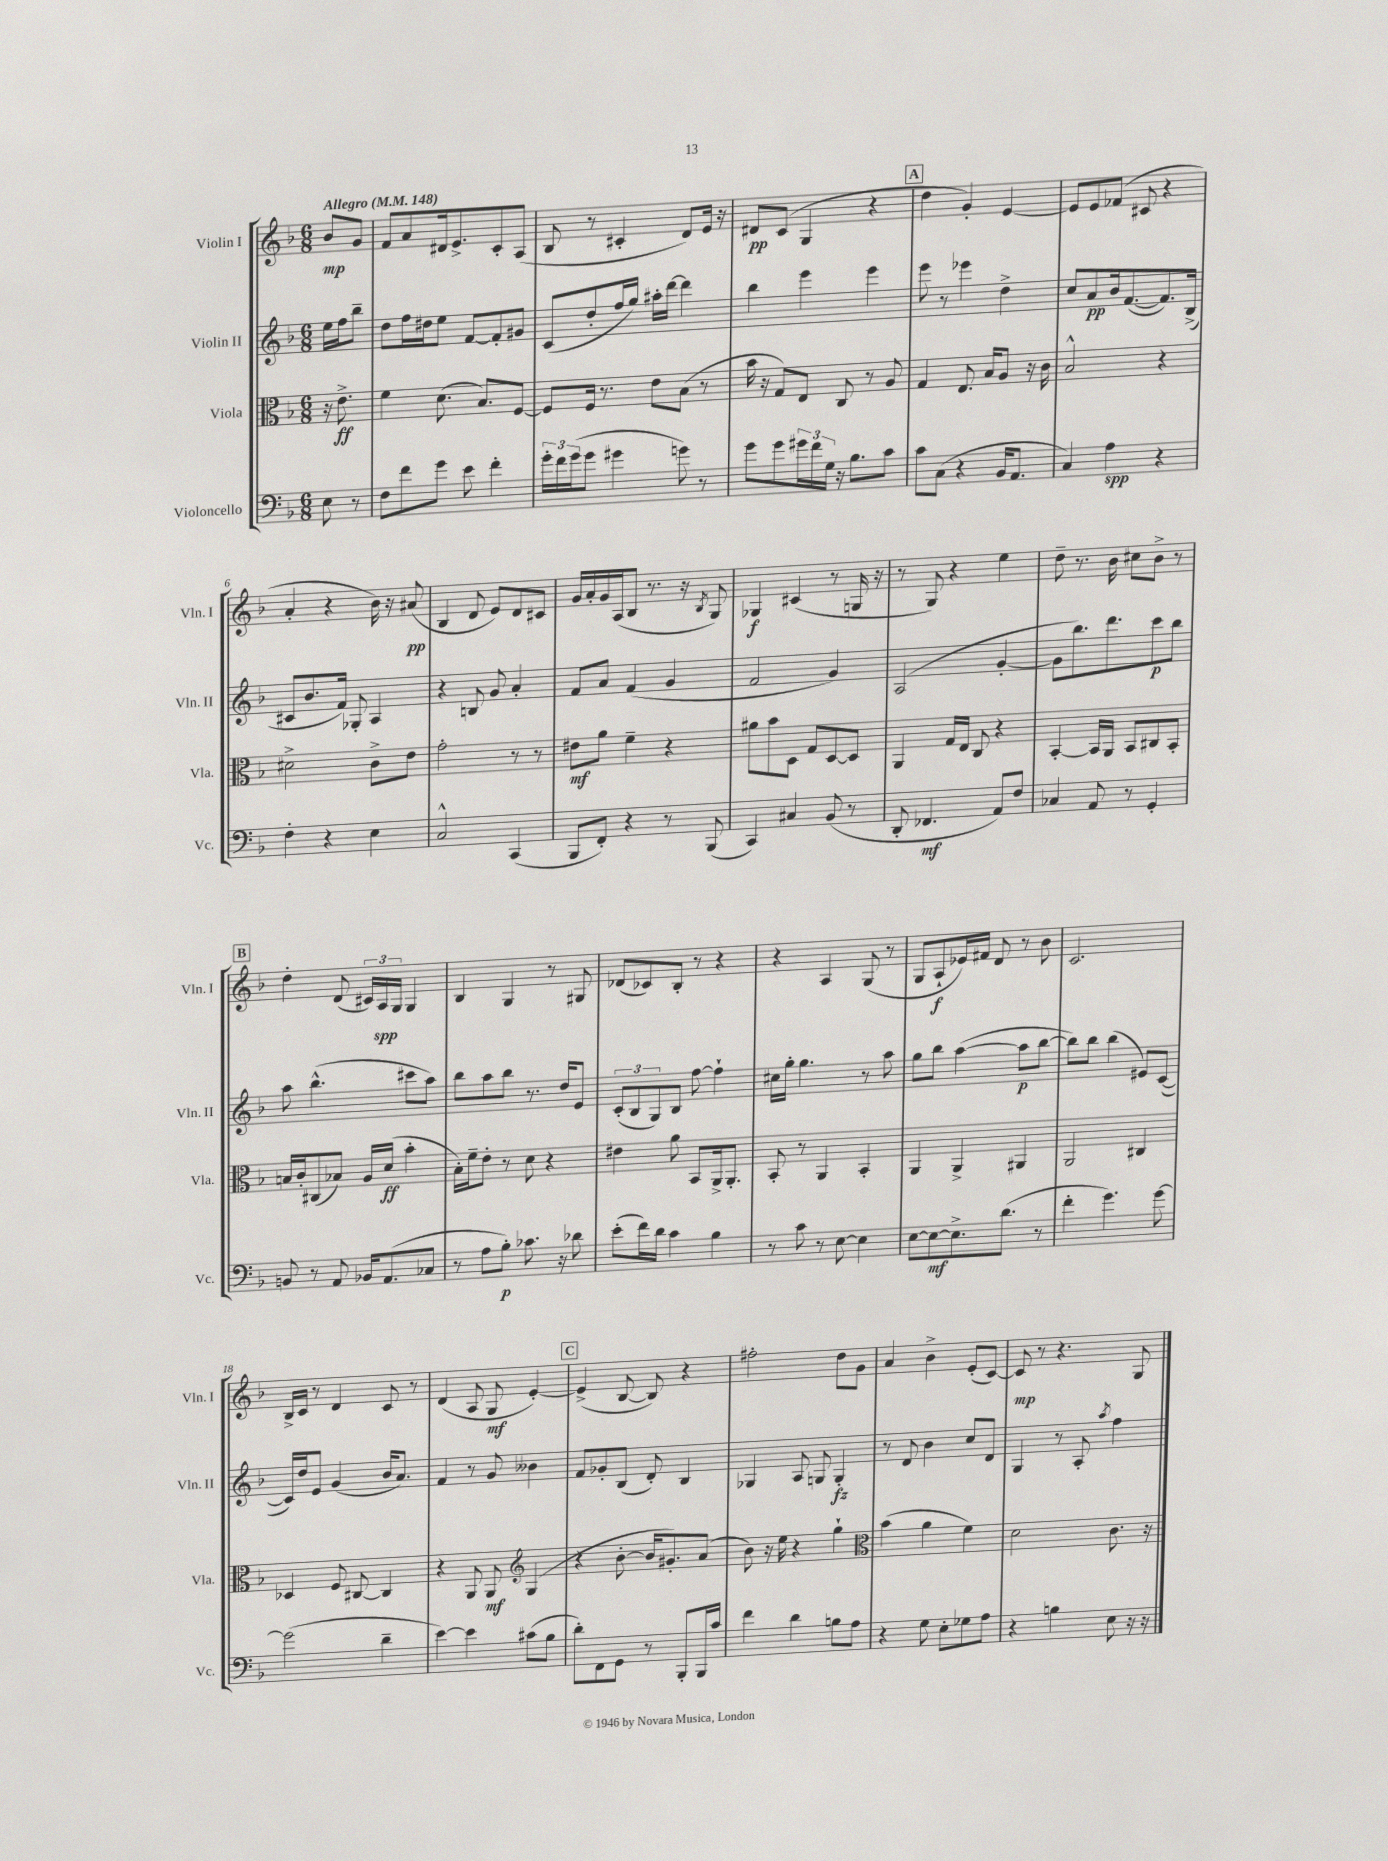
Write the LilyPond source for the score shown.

<<
\new StaffGroup <<
\new Staff = "s0" \with { instrumentName = "Violin I" shortInstrumentName = "Vln. I" } {
    \clef treble \key f \major \numericTimeSignature \time 6/8 \partial 4 \tempo "Allegro" 4 = 148
    bes'8\mp g'8 |
    f'8 a'8 dis'16 e'8.-> c'8-. a8( |
    bes8 r8 cis'4-. d'8) e'16 r16 |
    dis'8\pp c'8( g4 r4 |
    \mark \markup { \box "A" } d''4 g'4-.) e'4~ |
    e'8 e'8 fes'8( cis'8 r4 |
    a'4-. r4 bes'16) r16 ais'8\pp( |
    bes4 d'8 e'8) d'8 cis'8 |
    g'16 a'16-. g'16 a16( bes8 r8. r16 \acciaccatura { bes8 } g8) |
    ges4\f cis'4( r8 g16 r16 |
    r8 g8) r4 e''4 |
    d''8-- r8. bes'16 cis''8 bes'8-> r8 |
    \mark \markup { \box "B" } d''4-. d'8( \tuplet 3/2 { cis'16) a16\spp g16 } g4 |
    bes4 g4 r8 gis8 |
    des'8( ces'8) bes8-. r8 r4 |
    r4 a4 g8( r8 |
    g8 a8-!\f ees'16) fis'16 d'8 r8 bes'8 |
    c'2. |
    bes16-> c'16 r8 d'4 c'8 r8 |
    d'4( a8 g8\mf e'4~-.) |
    \mark \markup { \box "C" } e'4->( bes8~ bes8) r4 |
    fis''2-. d''8 g'8 |
    a'4 bes'4-> e'8-.( c'8~) |
    c'8\mp r8 r4. g8 \bar "|." |
}
\new Staff = "s1" \with { instrumentName = "Violin II" shortInstrumentName = "Vln. II" } {
    \clef treble \key f \major \numericTimeSignature \time 6/8 \partial 4
    e''16 f''16 bes''8-- |
    d''8 f''16 dis''16 e''8 f'8~ f'8-. gis'8 |
    c'8( d''8-. f''16 g''16) ais''16-. d'''16~ d'''4 |
    bes''4 e'''4 e'''4 |
    \mark \markup { \box "A" } e'''8 r8 ees'''4 d''4-> |
    c''8 a'8\pp bes'16 f'8.~( f'8.) bes16->( |
    cis'8 bes'8. f'16) ges8-. a4 |
    r4 b8 g'8 a'4-. |
    f'8 a'8 f'4( g'4 |
    f'2 g'4) |
    a2( g'4~-. |
    g'8 bes''8.) d'''8. c'''8\p bes''8 |
    \mark \markup { \box "B" } a''8 bes''4.-^( cis'''8 a''8) |
    bes''8 a''8 bes''8 r8. d''16 e'8 |
    \tuplet 3/2 { c'8-.( bes8 g8) } bes8 f''8~ f''4-! |
    cis''16 g''16-. g''4. r8 a''8 |
    g''8 bes''8 a''4~( a''8\p bes''8~ |
    bes''8) bes''8 bes''4( eis'8) c'8~( |
    c'16) d''16 e'8 g'4( bes'16 a'8.) |
    f'4 r8 g'8 beses'4 |
    \mark \markup { \box "C" } f'8 ges'8-. bes8( d'8-.) bes4 |
    ges4 a8 g8 g4-.\fz |
    r8 d'8 bes'4 c''8 d'8 |
    g4 r8 a8-. \acciaccatura { a''8 } f''4 \bar "|." |
}
\new Staff = "s2" \with { instrumentName = "Viola" shortInstrumentName = "Vla." } {
    \clef alto \key f \major \numericTimeSignature \time 6/8 \partial 4
    r16 e'8.->\ff |
    f'4 d'8.( bes8.) f8~ |
    f8 f16 r8. e'8 bes8( r8 |
    bes'16 r16 g8) e8 c8 r8 a8 |
    \mark \markup { \box "A" } g4 e8. bes16 a8 r16 c'16 |
    bes2-^ r4 |
    dis'2-> c'8-> e'8 |
    g'2-. r8 r8 |
    eis'8\mf a'8 f'4-- r4 |
    ais'8 bes'8 d8 g8 d8~ d8 |
    a,4 g16 e16 c8 r4 |
    bes,4~-. bes,16 a,16 bes,8 cis8 bes,8-. |
    \mark \markup { \box "B" } b16 c'16-. cis8( bes8) a16 d'16\ff( bes'4-. |
    bes16-.) f'16-- e'8-. r8 d'8 r4 |
    eis'4 a'8 bes,8 a,16-> a,8.-. |
    bes,8-. r8 a,4 bes,4-. |
    a,4 a,4-> ais,4 |
    a,2 cis4 |
    des4 f8 cis8~ cis4 |
    r4 a,8 a,8\mf \clef treble g4( |
    \mark \markup { \box "C" } r4 bes'8~-. bes'16 gis'8.-.) a'8( |
    bes'8) r16 e''16 r4 g''4-! |
    \clef alto bes'4( a'4 f'4) |
    d'2 c'8. r16 \bar "|." |
}
\new Staff = "s3" \with { instrumentName = "Violoncello" shortInstrumentName = "Vc." } {
    \clef bass \key f \major \numericTimeSignature \time 6/8 \partial 4
    e8 r8 |
    f8 f'8 g'8 e'8 f'4-. |
    \tuplet 3/2 { g'16-. f'16 g'16( } g'8 gis'4 g'8) r8 |
    g'8 g'8 \tuplet 3/2 { gis'16 f'16 g16 } r16 bes8. c'8 |
    \mark \markup { \box "A" } c'8 c8( r4 bes,16 a,8. |
    c4) a4\spp r4 |
    f4-. r4 e4 |
    c2-^ c,4( |
    bes,,8 f,8-.) r4 r8 bes,,8( |
    c,4) cis4 bes,8( r8 |
    d,8-. fes,4.\mf a,8) f8 |
    ces4 a,8 r8 g,4-. |
    \mark \markup { \box "B" } b,8 r8 a,8 bes,16 a,8.( ces8 |
    r8 a8 bes8-.\p) ces'8. r16 des'8 |
    e'8-.( f'16) d'16 c'4 bes4 |
    r8 c'8 r8 e8~ e4 |
    e8~ e8~\mf e8.-> d'8.( r8 |
    f'4-. g'4.) g'8~ |
    g'2( d'4-- |
    e'4~) e'4 cis'8( bes8 |
    \mark \markup { \box "C" } d'8-.) f,8 g,8 r8 bes,,8-. bes,,16 c'16 |
    f'4 d'4 b8 a8 |
    r4 g8 e8-. ges8 a8 |
    r4 b4 e8 r16 r16 \bar "|." |
}
>>
>>
